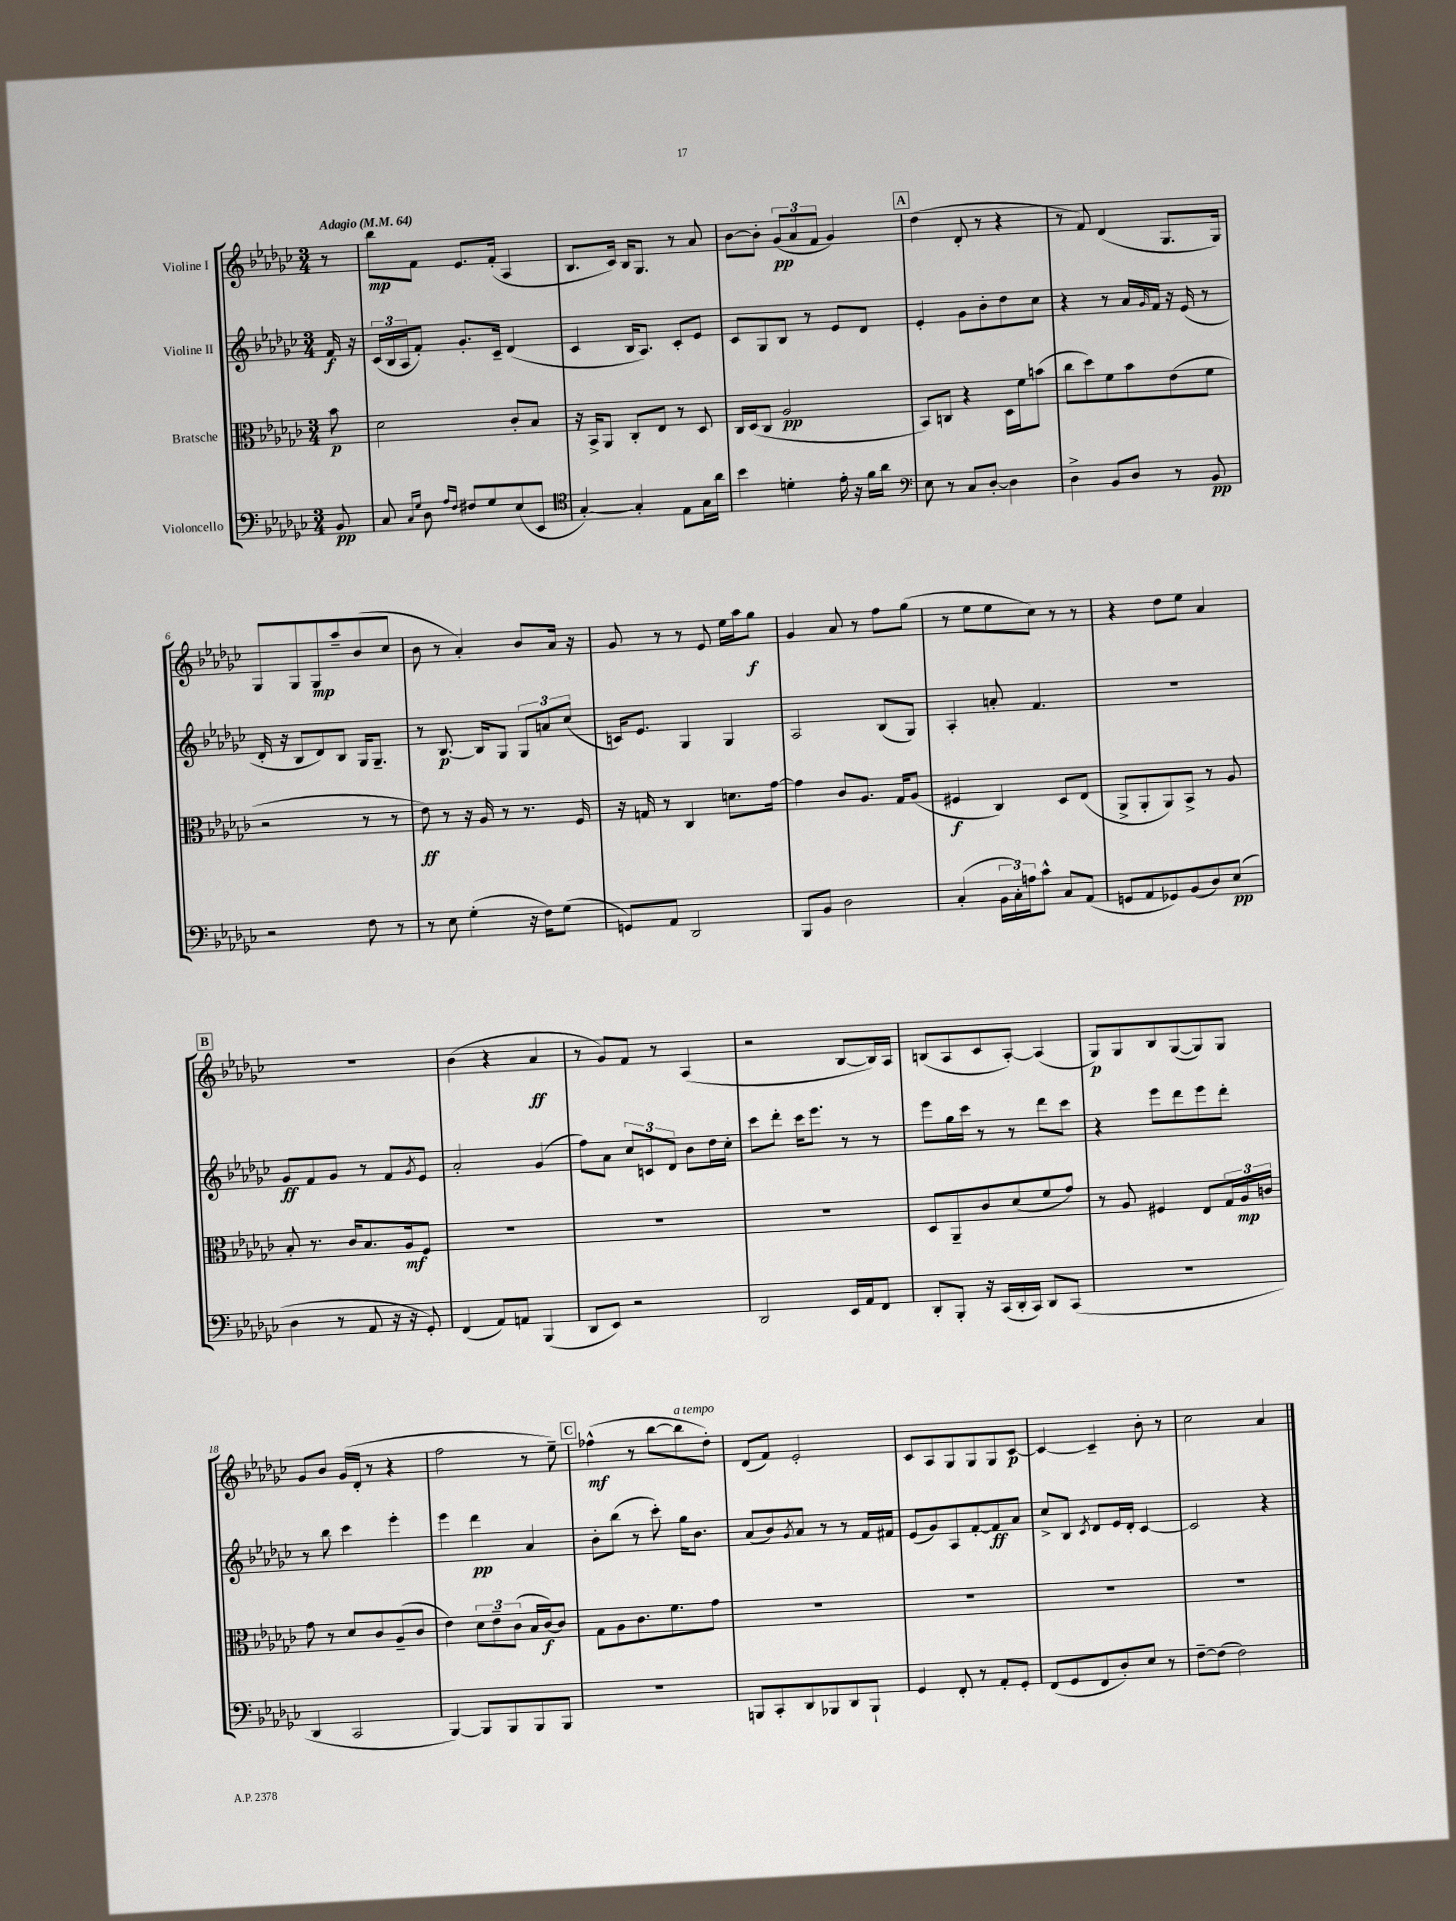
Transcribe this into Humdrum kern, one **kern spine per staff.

**kern	**dynam	**kern	**dynam	**kern	**dynam	**kern	**dynam
*part4	*part4	*part3	*part3	*part2	*part2	*part1	*part1
*staff4	*staff4	*staff3	*staff3	*staff2	*staff2	*staff1	*staff1
*I"Violoncello	*	*I"Bratsche	*	*I"Violine II	*	*I"Violine I	*
*clefF4	*	*clefC3	*	*clefG2	*	*clefG2	*
*k[b-e-a-d-g-c-]	*	*k[b-e-a-d-g-c-]	*	*k[b-e-a-d-g-c-]	*	*k[b-e-a-d-g-c-]	*
*M3/4	*	*M3/4	*	*M3/4	*	*M3/4	*
*MM64	*	*MM64	*	*MM64	*	*MM64	*
=	=	=	=	=	=	=	=
!	!	!	!	!	!	!LO:TX:a:B:t=Adagio	!
8BB-/	pp	8b-\	p	16f/	f	8r	.
.	.	.	.	16r	.	.	.
=1	=1	=1	=1	=1	=1	=1	=1
8C-/	.	2d-\	.	(24c-/LL	.	8bb-\L	mp
.	.	.	.	24B-/	.	.	.
.	.	.	.	24A-/J	.	.	.
16qqC-/LL	.	.	.	.	.	.	.
16qqG-/JJ	.	.	.	.	.	.	.
8D-\	.	.	.	8f'/J)	.	8f\J	.
16qqA-/LL	.	.	.	.	.	.	.
16qqF/JJ	.	.	.	.	.	.	.
8F#X/L	.	.	.	8.g-'/L	.	8.e-/L	.
8G-/	.	.	.	.	.	.	.
.	.	.	.	16c-~/Jk	.	(16f'/Jk	.
(8E-/	.	8c-'/L	.	(4d-/	.	4A-/	.
8EE-/J	.	8B-/J	.	.	.	.	.
=2	=2	=2	=2	=2	=2	=2	=2
*clefC4	*	*	*	*	*	*	*
[4G-'/)	.	16r	.	4c-/	.	8.B-/L	.
.	.	16BB-^/KL	.	.	.	.	.
.	.	8AA-/J	.	.	.	.	.
.	.	.	.	.	.	16c-/Jk)	.
4G-'/]	.	8C-'/L	.	16B-/KL	.	16B-/KL	.
.	.	.	.	8.A-/J)	.	8.G-/J	.
.	.	8E-/J	.	.	.	.	.
8E-\L	.	8r	.	8c-'/L	.	8r	.
16G-\L	.	8D-/	.	8e-/J	.	8a-/	.
16a-\JJ	.	.	.	.	.	.	.
=3	=3	=3	=3	=3	=3	=3	=3
4b-\	.	16C-/LL	.	8c-/L	.	[8b-\L	.
.	.	(16D-/J	.	.	.	.	.
.	.	8C-/J	.	8G-/	.	8b-'\J]	.
4dn'\	.	2A-/	pp	8B-/J	.	(12g-/L	pp
.	.	.	.	.	.	12a-/	.
.	.	.	.	8r	.	.	.
.	.	.	.	.	.	12f/J	.
16e-'\	.	.	.	8e-/L	.	4g-/)	.
16r	.	.	.	.	.	.	.
16f\LL	.	.	.	8d-/J	.	.	.
16a-\JJ	.	.	.	.	.	.	.
!!LO:REH:place=s1:t=A
=4	=4	=4	=4	=4	=4	=4	=4
*clefF4	*	*	*	*	*	*	*
8E-\	.	8BB-/L)	.	4e-'/	.	(4dd-\	.
8r	.	8Cn/J	.	.	.	.	.
8C-/L	.	4r	.	8g-\L	.	8d-'/	.
[8D-'/J	.	.	.	8b-'\	.	8r	.
4D-\]	.	16D-\LL	.	8dd-\	.	4r	.
.	.	16f\J	.	.	.	.	.
.	.	(8bn\J	.	8cc-\J	.	.	.
=5	=5	=5	=5	=5	=5	=5	=5
4D-^\	.	8cc-\L	.	4r	.	8r	.
.	.	8dd-\)	.	.	.	8f/)	.
8BB-/L	.	8f\	.	8r	.	(4d-/	.
8D-/J	.	8b-\	.	16a-/LL	.	.	.
.	.	.	.	16qqg-/	.	.	.
.	.	.	.	16f/JJ	.	.	.
8r	.	(8e-\	.	16r	.	8.G-/L	.
.	.	.	.	(16e-/	.	.	.
8BB-/	pp	8f\J	.	8r	.	.	.
.	.	.	.	.	.	16G-/Jk)	.
!!LO:LB:g=z
=6	=6	=6	=6	=6	=6	=6	=6
2r	.	2r	.	16d-'/	.	8G-/L	.
.	.	.	.	16r	.	.	.
.	.	.	.	8B-/L	.	8G-/	.
.	.	.	.	8d-/)	.	8G-/	mp
.	.	.	.	8B-/J	.	8aa-~/	.
8F\	.	8r	.	16G-/KL	.	(8b-/	.
.	.	.	.	8.G-~/J	.	.	.
8r	.	8r	.	.	.	8cc-/J	.
=7	=7	=7	=7	=7	=7	=7	=7
8r	.	8e-\)	ff	8r	.	8b-\	.
8E-\	.	8r	.	[8.B-/	p	8r	.
(4G-'\	.	16r	.	.	.	4a-'/)	.
.	.	16A-/	.	16B-/KL]	.	.	.
.	.	8r	.	8G-/J	.	.	.
16r	.	8.r	.	12G-/L	.	8b-/L	.
16F\KL)	.	.	.	.	.	.	.
.	.	.	.	12an/	.	.	.
(8G-\J	.	.	.	.	.	16a-/Jk	.
.	.	.	.	(12cc-/J	.	.	.
.	.	16F/	.	.	.	16r	.
=8	=8	=8	=8	=8	=8	=8	=8
8GGn/L)	.	16r	.	16cn/KL)	.	8g-/	.
.	.	16Gn/	.	8.e-/J	.	.	.
8AA-/J	.	8r	.	.	.	8r	.
2DD-/	.	4C-/	.	4G-/	.	8r	.
.	.	.	.	.	.	8e-/	.
.	.	8.dn\L	.	4G-/	.	16ee-\LL	.
.	.	.	.	.	.	16aa-\J	.
.	.	.	.	.	.	8gg-\J	f
.	.	[16g-\Jk	.	.	.	.	.
=9	=9	=9	=9	=9	=9	=9	=9
8BBB-/L	.	4g-\]	.	2A-/	.	4g-/	.
8BB-/J	.	.	.	.	.	.	.
2D-\	.	8c-/L	.	.	.	8a-/	.
.	.	8.A-/J	.	.	.	8r	.
.	.	.	.	(8B-/L	.	8ff\L	.
.	.	16G-/KL	.	.	.	.	.
.	.	(8A-/J	.	8G-/J)	.	(8gg-\J	.
=10	=10	=10	=10	=10	=10	=10	=10
(4C-'/	.	4F#X/	f	4A-'/	.	8r	.
.	.	.	.	.	.	8ee-\L	.
24BB-\LL	.	4C-/)	.	8an'/	.	8ee-\	.
24C-'\)	.	.	.	.	.	.	.
24An\J	.	.	.	.	.	.	.
8c-^^\J	.	.	.	4.f/	.	8cc-\J)	.
8C-/L	.	8D-/L	.	.	.	8r	.
(8AA-/J	.	(8E-/J	.	.	.	8r	.
=11	=11	=11	=11	=11	=11	=11	=11
8GGn/L	.	8AA-^/L	.	2.r	.	4r	.
8AA-/	.	8AA-'/	.	.	.	.	.
8GG-X/)	.	8AA-/)	.	.	.	8dd-\L	.
(8BB-/	.	8BB-^/J	.	.	.	8ee-\J	.
8D-/)	.	8r	.	.	.	4a-/	.
(8E-/J	pp	8A-/	.	.	.	.	.
!!LO:LB:g=z
!!LO:REH:place=s1:t=B
=12	=12	=12	=12	=12	=12	=12	=12
4D-\	.	8B-'/	.	8g-/L	ff	2.r	.
.	.	8.r	.	8f/	.	.	.
8r	.	.	.	8g-/J	.	.	.
.	.	16c-/KL	.	.	.	.	.
8AA-/	.	8.B-/	.	8r	.	.	.
16r	.	.	.	8f/L	.	.	.
16r	.	16A-/k	mf	.	.	.	.
.	.	.	.	8qg-/	.	.	.
8GG-'/)	.	8F/J	.	8e-/J	.	.	.
=13	=13	=13	=13	=13	=13	=13	=13
(4FF/	.	2.r	.	2a-'/	.	(4b-\	.
8AA-/L)	.	.	.	.	.	4r	.
8AAn/J	.	.	.	.	.	.	.
(4BBB-/	.	.	.	(4g-/	.	4a-/	ff
=14	=14	=14	=14	=14	=14	=14	=14
8DD-/L	.	2.r	.	8ff\L)	.	8r	.
8EE-/J)	.	.	.	8a-\J	.	8g-/L)	.
2r	.	.	.	12cc-/L	.	8f/J	.
.	.	.	.	12cn/	.	.	.
.	.	.	.	.	.	8r	.
.	.	.	.	12d-/J	.	.	.
.	.	.	.	8b-\L	.	(4A-/	.
.	.	.	.	16dd-\L	.	.	.
.	.	.	.	16cc-'\JJ	.	.	.
=15	=15	=15	=15	=15	=15	=15	=15
2DD-/	.	2.r	.	8ccc-\L	.	2r	.
.	.	.	.	8ddd-'\J	.	.	.
.	.	.	.	16ccc-\KL	.	.	.
.	.	.	.	8.eee-\J	.	.	.
16EE-/LL	.	.	.	8r	.	[8B-/L	.
16AA-/J	.	.	.	.	.	.	.
8FF/J	.	.	.	8r	.	16B-/L])	.
.	.	.	.	.	.	16A-/JJ	.
=16	=16	=16	=16	=16	=16	=16	=16
8DD-'/L	.	8D-/L	.	8eee-\L	.	(8Bn/L	.
8BBB-'/J	.	8AA-~/	.	16gg-\L	.	8A-/	.
.	.	.	.	16ccc-\JJ	.	.	.
16r	.	8c-/	.	8r	.	8c-/	.
(16CC-/LL	.	.	.	.	.	.	.
16DD-'/	.	(8d-/	.	8r	.	[8A-'/J)	.
16CC-/JJ)	.	.	.	.	.	.	.
8DD-/L	.	8f/	.	8ddd-\L	.	(4A-/]	.
(8CC-/J	.	8g-/J)	.	8ccc-\J	.	.	.
=17	=17	=17	=17	=17	=17	=17	=17
2.r	.	8r	.	4r	.	8G-/L)	p
.	.	8A-/	.	.	.	8G-/	.
.	.	4F#X/	.	8eee-\L	.	8B-/	.
.	.	.	.	8ddd-\	.	([8G-/	.
.	.	8E-/L	.	8eee-\	.	8G-/])	.
.	.	24G-/L	.	8ddd-'\J	.	8G-/J	.
.	.	24A-/	mp	.	.	.	.
.	.	24cn/JJ	.	.	.	.	.
!!LO:LB:g=z
=18	=18	=18	=18	=18	=18	=18	=18
4DD-/	.	8g-\	.	8r	.	8g-/L	.
.	.	8r	.	8bb-\	.	8b-/J	.
2CC-/	.	8d-/L	.	4ccc-\	.	(16g-/LL	.
.	.	.	.	.	.	16d-'/JJ	.
.	.	8c-/	.	.	.	8r	.
.	.	(8A-~/	.	4eee-'\	.	4r	.
.	.	8c-/J	.	.	.	.	.
=19	=19	=19	=19	=19	=19	=19	=19
[4BBB-/)	.	4e-\)	.	4eee-\	.	2ff\	.
8BBB-/L]	.	12d-\L	.	4ddd-\	pp	.	.
.	.	12e-~\	.	.	.	.	.
8BBB-/	.	.	.	.	.	.	.
.	.	(12c-\J	.	.	.	.	.
8BBB-/	.	16B-/LL	.	4a-/	.	8r	.
.	.	[16c-/J)	f	.	.	.	.
8BBB-/J	.	8c-/J]	.	.	.	8ee-~\)	.
!!LO:REH:place=s1:t=C
=20	=20	=20	=20	=20	=20	=20	=20
2.r	.	8G-\L	.	8b-'\L	.	(4ff-X^^\	mf
.	.	8A-\	.	(8bb-\J	.	.	.
.	.	8.c-\	.	8r	.	8r	.
.	.	.	.	8ccc-'\)	.	[8bb-\L	.
.	.	8.f\	.	.	.	.	.
!	!	!	!	!	!	!LO:TX:a:i:t=a tempo	!
.	.	.	.	16gg-\KL	.	8bb-\]	.
.	.	.	.	8.b-\J	.	.	.
.	.	8g-\J	.	.	.	8dd-'\J)	.
=21	=21	=21	=21	=21	=21	=21	=21
8BBBn/L	.	2.r	.	(8a-/L	.	(8d-/L	.
8CC-'/	.	.	.	8b-/)	.	8f/J)	.
.	.	.	.	8qg-/	.	.	.
8DD-/	.	.	.	8a-/J	.	2e-'/	.
8BBB-X/	.	.	.	8r	.	.	.
8DD-/	.	.	.	8r	.	.	.
8BBB-`/J	.	.	.	16f/LL	.	.	.
.	.	.	.	16f#X/JJ	.	.	.
=22	=22	=22	=22	=22	=22	=22	=22
4GG-/	.	2.r	.	(8e-/L	.	8c-/L	.
.	.	.	.	8g-/)	.	8A-/	.
8FF'/	.	.	.	8A-/	.	8G-/	.
8r	.	.	.	[8f'/	.	8G-/	.
8AA-'/L	.	.	.	8f/]	ff	8G-/	.
8GG-'/J	.	.	.	8a-/J	.	[8c-/J	p
=23	=23	=23	=23	=23	=23	=23	=23
(8FF/L	.	2.r	.	8cc-^/L	.	4c-/_	.
8GG-/	.	.	.	8B-/J	.	.	.
.	.	.	.	8qc-/	.	.	.
8FF/	.	.	.	8d-/L	.	4c-~/]	.
8D-'/)	.	.	.	16e-/L	.	.	.
.	.	.	.	16d-'/JJ	.	.	.
8E-/J	.	.	.	[4c-/	.	8b-'\	.
8r	.	.	.	.	.	8r	.
=24	=24	=24	=24	=24	=24	=24	=24
[8F~\L	.	2.r	.	2c-/]	.	2cc-\	.
(8F\J]	.	.	.	.	.	.	.
2F\)	.	.	.	.	.	.	.
.	.	.	.	4r	.	4a-/	.
==	==	==	==	==	==	==	==
*-	*-	*-	*-	*-	*-	*-	*-
